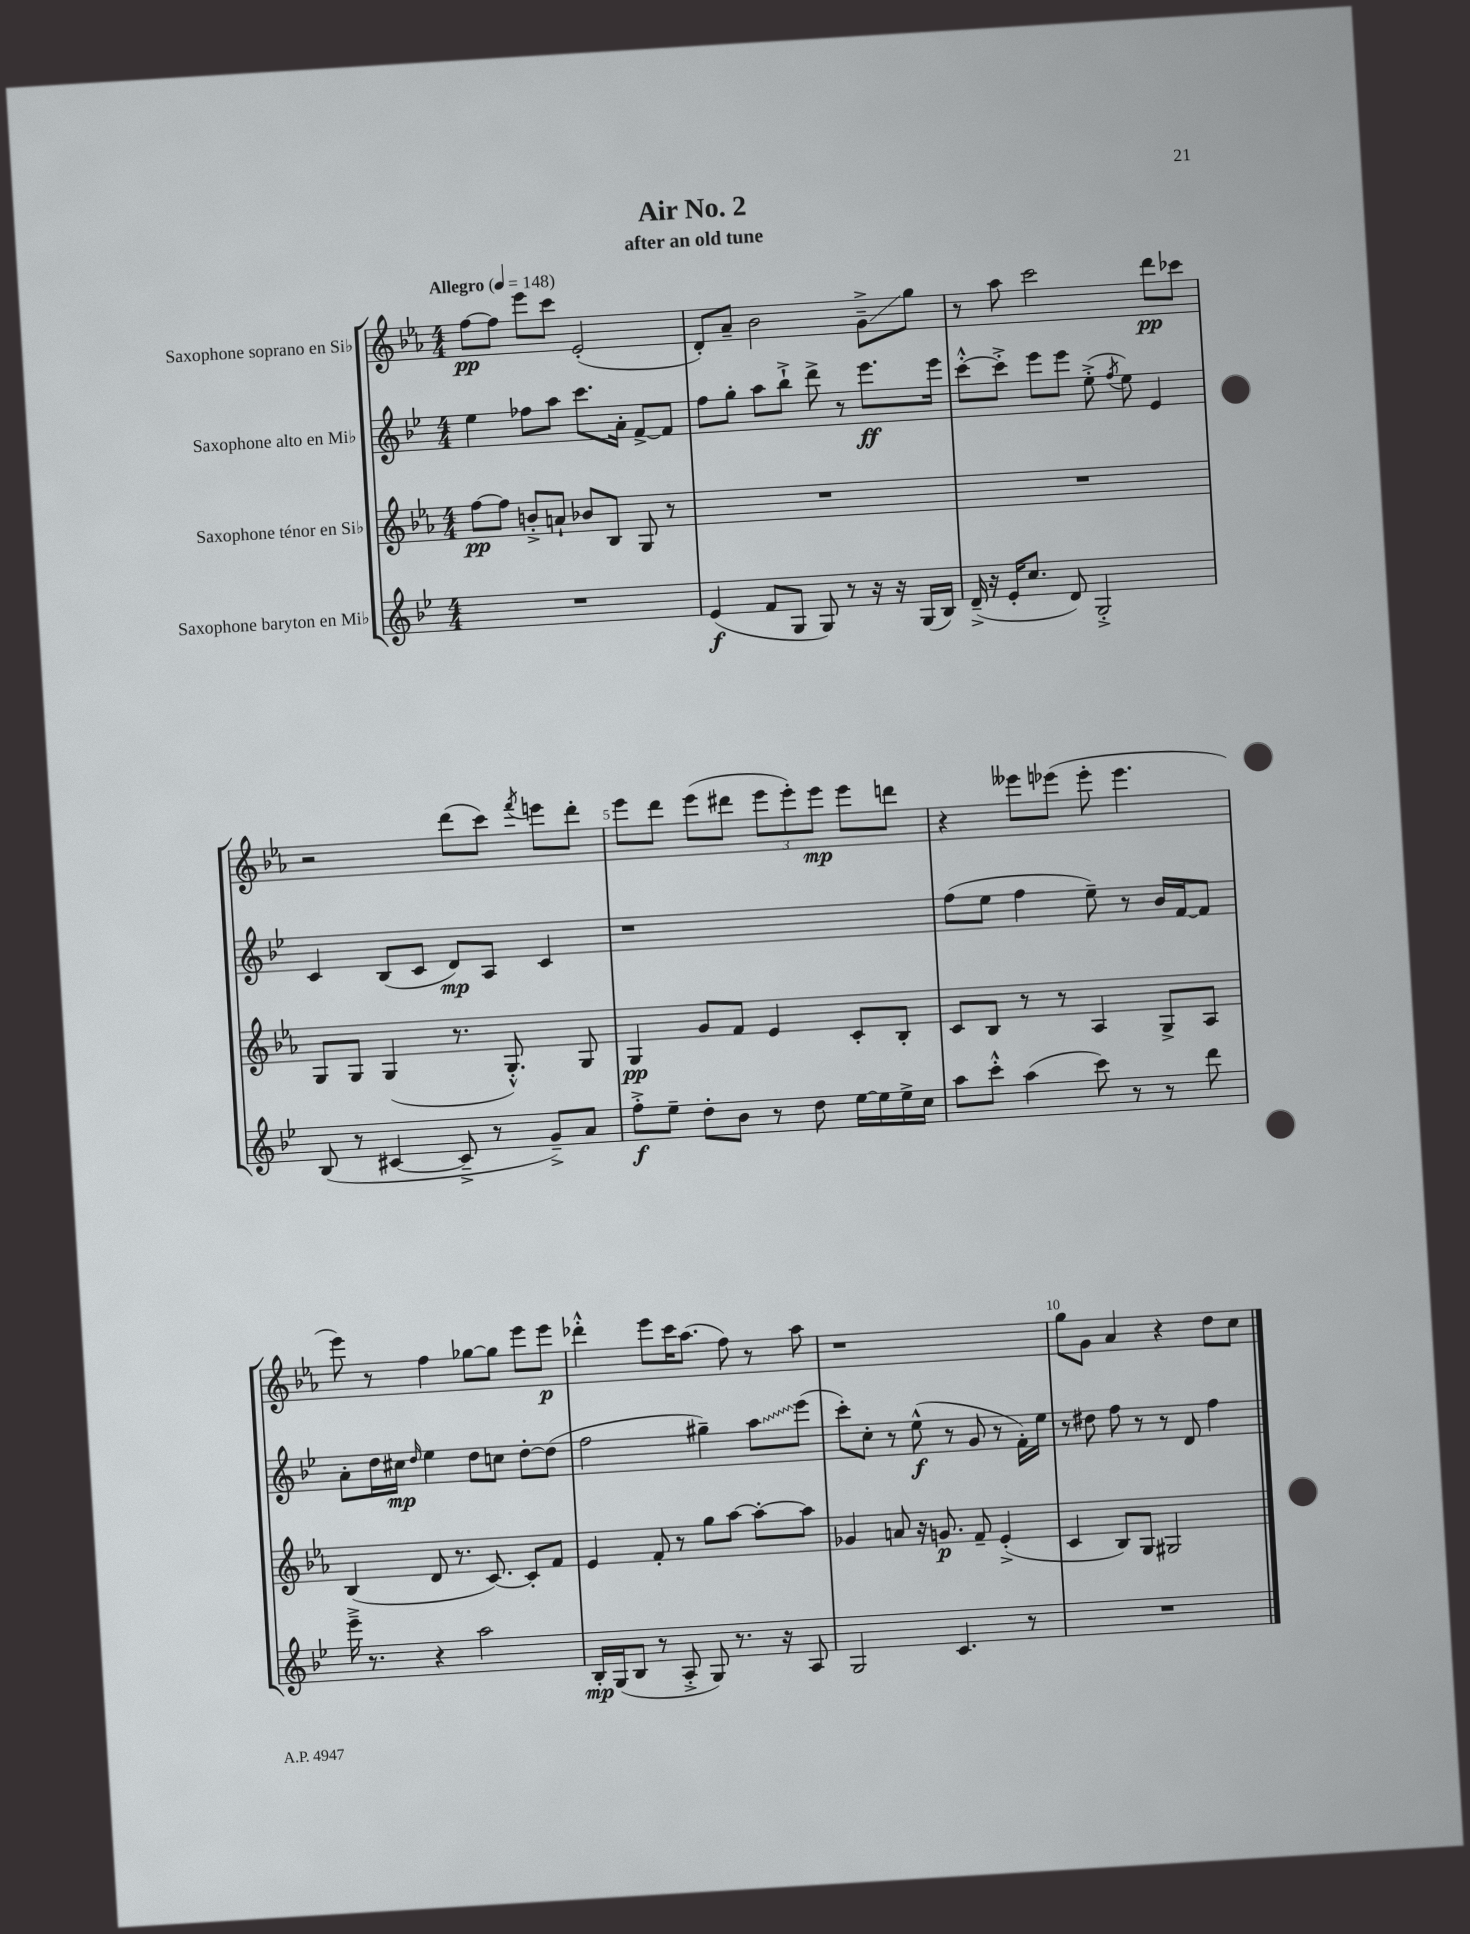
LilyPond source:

\header { title = "Air No. 2" subtitle = "after an old tune" }
<<
\new StaffGroup <<
\new Staff = "s0" \with { instrumentName = "Saxophone soprano en Sib" } {
    \clef treble \key ees \major \numericTimeSignature \time 4/4 \tempo "Allegro" 4 = 148
    \autoBeamOff f''8[~\pp f''8] ees'''8[ c'''8] ees'2-.( |
    d'8[-.) aes'8]-- bes'2 g'8[--->\glissando g''8] |
    r8 aes''8 c'''2 d'''8[\pp ces'''8] |
    r2 d'''8[( c'''8]) \acciaccatura { f'''8 } e'''8[ d'''8]-. |
    ees'''8[ d'''8] ees'''8[( dis'''8] \tuplet 3/2 { ees'''8[ ees'''8-.) ees'''8]\mp } ees'''8[ d'''8] |
    r4 eeses'''8[ ees'''8]( ees'''8-. ees'''4. |
    ees'''8) r8 f''4 ges''8[~ ges''8] ees'''8[ ees'''8]\p |
    des'''4-.-^ ees'''8[ c'''16 aes''8.]( f''8) r8 aes''8 |
    r1 |
    g''8[ g'8] aes'4 r4 d''8[ c''8] \bar "|." |
}
\new Staff = "s1" \with { instrumentName = "Saxophone alto en Mib" } {
    \clef treble \key bes \major \numericTimeSignature \time 4/4
    \autoBeamOff ees''4 fes''8[ a''8] c'''8.[ a'16]-. f'8[~-> f'8] |
    f''8[ g''8]-. a''8[ bes''8]-!-> d'''8-> r8 ees'''8.[\ff ees'''16] |
    c'''8[~-.-^ c'''8]-.-> ees'''8[ ees'''8] ees''8-.->( \acciaccatura { f''8 } ees''8) ees'4 |
    c'4 bes8[( c'8] d'8[\mp) a8] c'4 |
    r1 |
    f''8[( ees''8] f''4 ees''8--) r8 bes'16[ f'16~ f'8] |
    a'8[-. d''16 cis''16]\mp \grace { d''16 } ees''4 d''8[ c''8] d''8[~-. d''8]( |
    f''2 gis''4--) \once \override Glissando.style = #'zigzag a''8[\glissando ees'''8]( |
    c'''8[-.) c''8]-. r8 ees''8-^\f( r8 g'8 r8 f'16[-.) ees''16] |
    r8 dis''8 f''8 r8 r8 d'8 f''4 \bar "|." |
}
\new Staff = "s2" \with { instrumentName = "Saxophone ténor en Sib" } {
    \clef treble \key ees \major \numericTimeSignature \time 4/4
    \autoBeamOff f''8[~\pp f''8] b'8[-.-> a'8]-! bes'8[ bes8] g8 r8 |
    R1 |
    R1 |
    g8[ g8] g4( r8. g8.-.-^) g8 |
    g4\pp g'8[ f'8] ees'4 c'8[-. bes8]-. |
    c'8[ bes8] r8 r8 aes4 g8[-> aes8] |
    bes4( d'8 r8. c'8.~) c'8[-. f'8] |
    ees'4 f'8-. r8 g''8[ aes''8]~ aes''8[~-. aes''8] |
    ges'4 a'8 r16 g'8.\p f'8-- ees'4-.->( |
    c'4 bes8[) g8] gis2 \bar "|." |
}
\new Staff = "s3" \with { instrumentName = "Saxophone baryton en Mib" } {
    \clef treble \key bes \major \numericTimeSignature \time 4/4
    \autoBeamOff R1 |
    ees'4\f( f'8[ g8] g8) r8 r16 r16 g16[( bes16]) |
    d'16--->( r16 ees'16[-. c''8.] d'8) g2-.-> |
    bes8( r8 cis'4~ cis'8---> r8 g'8[--->) a'8] |
    f''8[-.->\f ees''8]-- d''8[-. bes'8] r8 d''8 ees''16[~ ees''16 ees''16-> c''16] |
    a''8[ c'''8]-.-^ a''4( c'''8) r8 r8 d'''8 |
    ees'''16---> r8. r4 a''2 |
    bes16[-.\mp g16( bes8] r8 a8-.-> g8) r8. r16 a8 |
    g2 c'4. r8 |
    R1 \bar "|." |
}
>>
>>
\layout { \context { \Score \override BarNumber.break-visibility = ##(#f #t #t) barNumberVisibility = #(every-nth-bar-number-visible 5) } }
